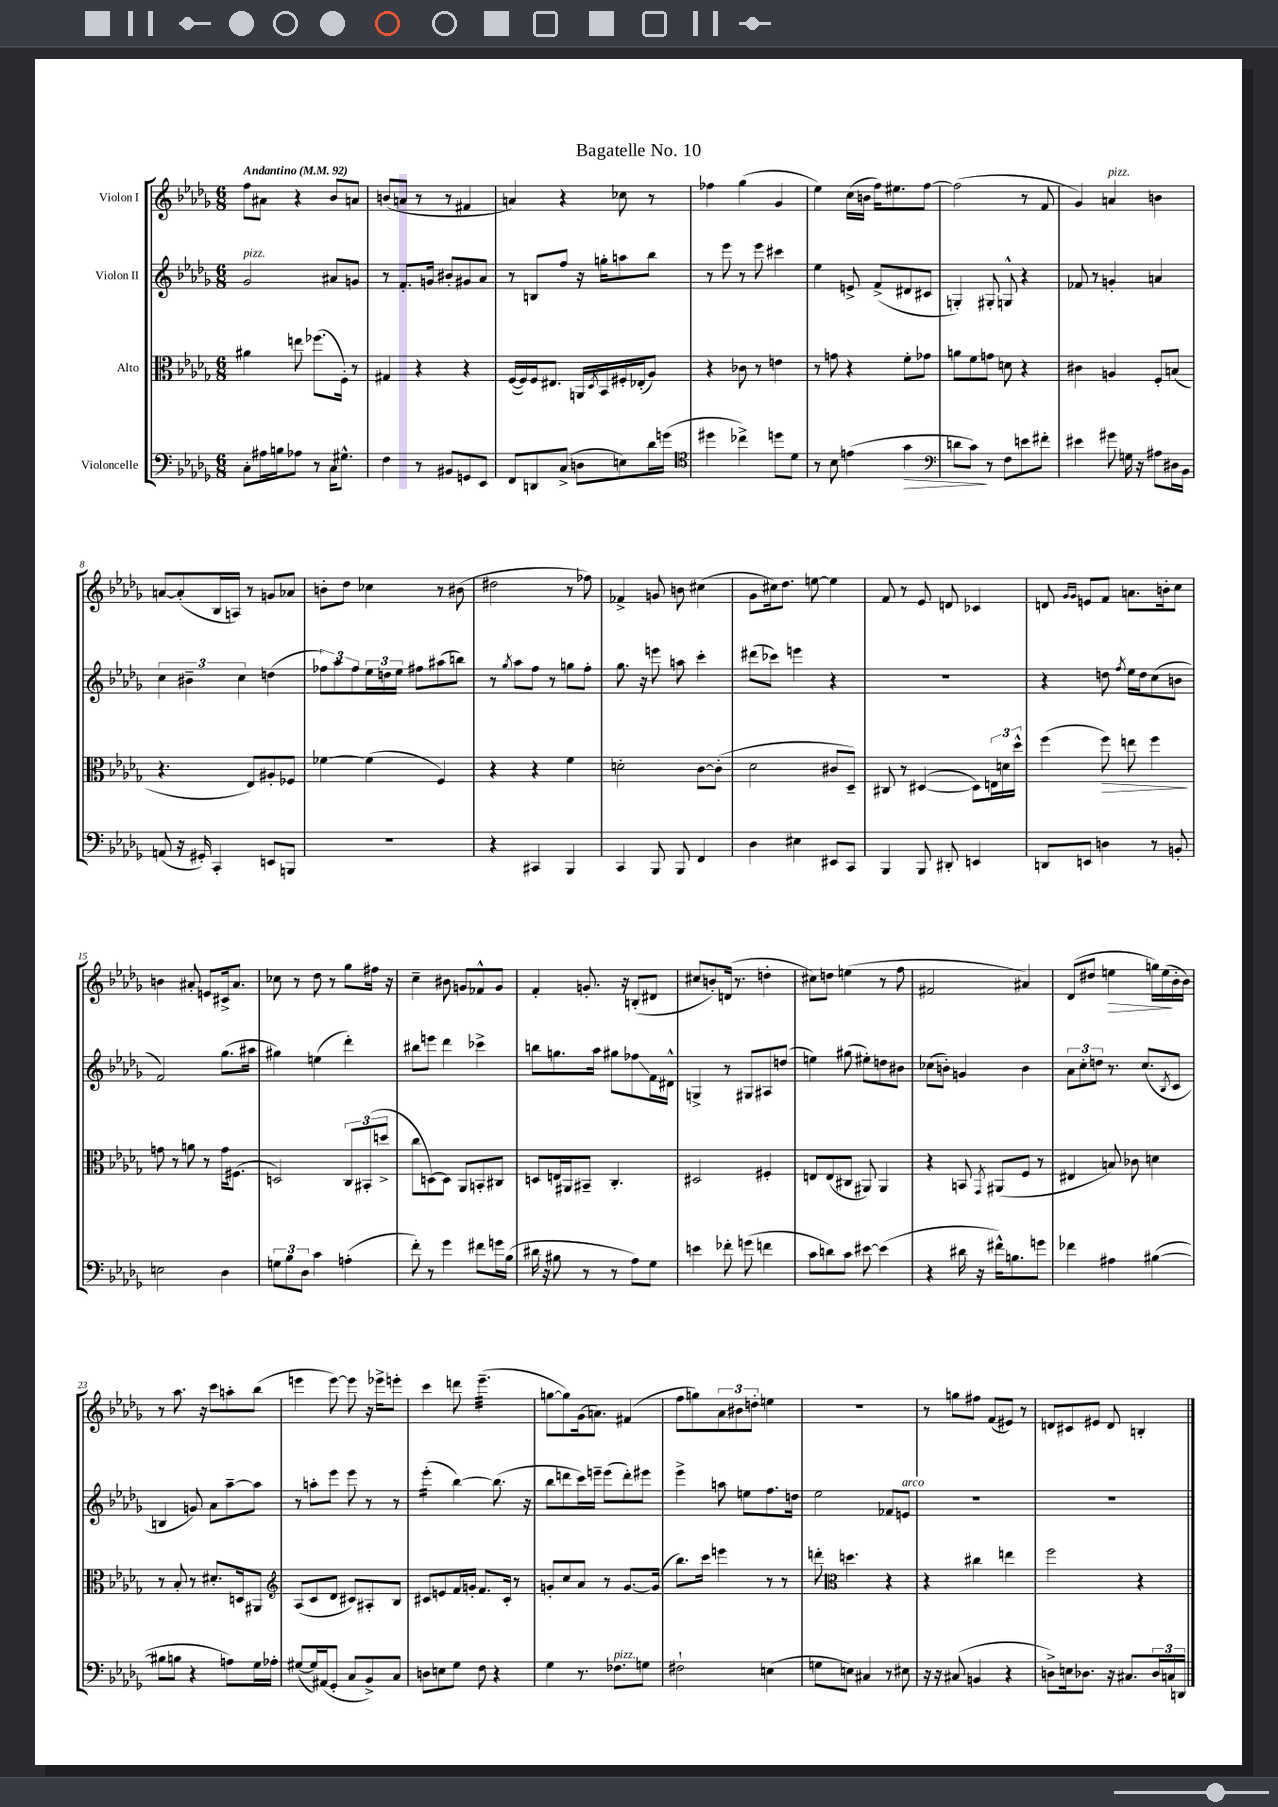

**kern	**kern	**kern	**kern
*staff4	*staff3	*staff2	*staff1
*clefF4	*clefC3	*clefG2	*clefG2
*k[b-e-a-d-g-]	*k[b-e-a-d-g-]	*k[b-e-a-d-g-]	*k[b-e-a-d-g-]
*M6/8	*M6/8	*M6/8	*M6/8
*MM92	*MM92	*MM92	*MM92
8C'	4a#	2g-	8ff
16A#	.	.	8a#
16B	.	.	.
8A-	8ee	.	4r
8r	(8.ff-	.	.
16C	.	8a#	8b-
8.G#^^	16F')	.	.
.	8r	8g	8a
=	=	=	=
4F	4G#	8r	(8b
.	.	8.f'	8a
8r	4r	.	8r
.	.	16g	.
8BB#	.	8b#'	8r
8GG	4r	8g#	4f#
8EE-	.	8a-	.
=	=	=	=
8FF	([16F	8r	4a)
.	16F])	.	.
8DD	16F	8B	.
.	8.E#	.	.
(8C^	.	8ff	4r
8D	16AA	16r	.
.	8qD-	.	.
.	16BB-	16gg'	.
8E)	16F#'	8aa	8cc-
.	(16E-'	.	.
16d-	8A-)	8bb-	8r
(16g	.	.	.
=	=	=	=
*clefC4	*	*	*
4dd#	4r	8r	4ff-
.	.	8eee-	.
4cc-^)	8c-	8r	(4gg-
.	8r	8eee-	.
8dd	4e	4ccc#	4g-
8d-	.	.	.
=	=	=	=
8r	8r	4ee-	4ee-)
8B-	8g	.	.
(4e	4r	8e^	(16cc
.	.	.	16b
.	.	(8f^	16ff)
.	.	.	8.ee#
4g-	8f'	8d#	.
.	8g-	8c#	[8ff
=	=	=	=
*clefF4	*	*	*
8d	8a	4G')	(2ff]
8c)	8f	.	.
8r	8g	8G#'	.
8F	8d	8G^^	.
8e	4r	4r	8r
8f#'	.	.	8f
=	=	=	=
4e#	4c#	8f-	4g-)
.	.	8r	.
8g#	4A	4g'	4a
16G	.	.	.
16r	.	.	.
8A#	8F'	4a	4b
16D#	(8B	.	.
16BB-	.	.	.
=	=	=	=
(8AA	4.r	6cc	[8a
16r	.	.	(8a']
.	.	6b#~	.
16GG#')	.	.	.
4CC'	.	.	16B-
.	.	.	16A)
.	.	6cc	.
.	8E-)	.	8r
8EE	8A#'	(4dd	8g
8BBB	8F-	.	8a-
=	=	=	=
2.r	[4f-	12ff-)	8b'
.	.	12aa-	.
.	.	.	8dd-
.	.	12ff-	.
.	(4f-]	24ee-	4cc-
.	.	24dd	.
.	.	24ee-	.
.	.	8ff#	.
.	4F)	(8aa#	8r
.	.	8bb)	(8b#
=	=	=	=
4r	4r	8r	2dd#
.	.	8qgg-	.
.	.	8aa-	.
4CC#	4r	8ff	.
.	.	8r	.
4BBB-	4f	8gg	8r
.	.	8ff'	8ff-)
=	=	=	=
4CC	2d'	8.gg-	4f-^
.	.	16r	.
8BBB-	.	8eee	8g
8BBB-	.	8aa	8b
4FF	[8c	4ccc'	(4cc#
.	(8c']	.	.
=	=	=	=
4D-	2d-	(8ddd#	8g-
.	.	8ccc-)	16cc#)
.	.	.	8.dd-
4E#	.	4eee	.
.	.	.	[8ee
8EE#	8c#	4r	4ee]
8CC	8D-~)	.	.
=	=	=	=
4BBB-	8C#	2.r	8f
.	8r	.	8r
8BBB-	([4D#	.	8e-
8DD#'	.	.	8d
4EE	8D#])	.	4c-
.	24E	.	.
.	24d	.	.
.	24dd-^^	.	.
=	=	=	=
8DD	(4ff	4r	8d
.	.	.	16qqg-
.	.	.	16qqg-
8EE	.	.	8e
4D	8ff)	8dd	8f
.	.	8qff	.
.	8ee	16ee-	8.a
.	.	16dd	.
8r	4ff	(8cc	.
.	.	.	16b'
8BB'	.	8b	8cc
=	=	=	=
2E	8g	2f)	4b
.	8r	.	.
.	8a	.	8a#'
.	8r	.	8e
4D-	16g	(8.gg-	16c#^
.	(8.F#	.	8.a#
.	.	16aa#	.
=	=	=	=
12G	2D)	4gg#)	8cc-
12B-	.	.	.
.	.	.	8r
12D-	.	.	.
4c	.	(4ee	8dd-
.	.	.	8r
(4A'	12C	4ddd-')	8gg-
.	(12BB#'	.	.
.	.	.	16ff#
.	12dd^	.	.
.	.	.	16r
=	=	=	=
8f')	8cc	8bb#	4cc~
8r	[8D)	8eee	.
4g-	8D]	4ddd-	8b#
.	8AA-	.	8g
8f#	8BB'	4ccc-^	8f-^^
16g	8C#	.	8g
(16B-	.	.	.
=	=	=	=
16d#	8D	8bb	4f'
16r	.	.	.
8B#	16E	8.gg	.
.	16AA#	.	.
8r	8BB#~	.	8.g'
.	.	16aa-	.
8r	4.C'	8gg#	.
.	.	.	16r
8A-)	.	8ff-	(8B'
8G-	.	16f	8d#
.	.	16d#^^	.
=	=	=	=
4e	2D#	4G^	8cc#
.	.	.	8b')
8f-'	.	8r	(16d
.	.	.	8.r
(8g	.	8G#	.
4f	4F#'	8A#	4dd'
.	.	(8dd	.
=	=	=	=
8c	8E	4ee)	8cc#)
8d)	(8E	.	8dd
8c	8C#	(8gg#	(4ee
[8e#	8AA#)	8ee#')	.
(4e#]	4AA#	8dd	8r
.	.	8b#	8ff
=	=	=	=
4r	4r	(8cc-	2f#
.	.	8b')	.
16d#	8BB	4g	.
16r	.	.	.
.	8qGG-	.	.
16f#^^)	(8AA#	.	.
8.B	.	.	.
.	8F	4b	4a#)
8g	8r	.	.
=	=	=	=
4f-	4E#	12a-	(8d-
.	.	12cc'	.
.	.	.	8dd#
.	.	12dd	.
4A#	8B)	8.r	4ee
.	8c-	.	.
.	.	(8.cc	.
([4B#	4d	.	16gg)
.	.	.	(16ee
.	.	8qB-	.
.	.	8c	16b-'
.	.	.	16b-)
=	=	=	=
8B#]	8r	4B	8r
8B	8B-'	.	8.aa-
4r	8r	8g)	.
.	.	.	16r
.	8.d#'	8a-	8ccc
8A)	.	[8aa-~	8aa'
.	16D	.	.
16G-	8AA#	8aa-]	(8bb-
16A-'	.	.	.
=	=	=	=
*	*clefG2	*	*
([8G#	(8A-	8r	4eee
16G#])	8c	8aa'	.
(16AA#	.	.	.
8GG-'	8d-	8eee-	[8eee)
8C	8c#)	8eee-	8eee]
8BB-^)	8A#'	8r	16r
.	.	.	16eee-^
8C	8B-	8r	8eee'
=	=	=	=
8D	8c#	(4eee-'	4ccc
8E	8e	.	.
8G-	16f	[4bb-)	8ddd
.	16g'	.	.
8F	8.f	.	(4.eee-~
4r	.	(8.bb-]	.
.	16c#'	.	.
.	8r	.	.
.	.	16r	.
=	=	=	=
4G-	8g'	8bb-	[8gg
.	8cc	8ddd	8gg])
8.r	8a-	16ccc)	(16g-
.	.	16eee~	8.a)
.	8r	(8eee	.
8.F-	.	.	.
.	[8.g	8ddd')	(4f#
8G	.	8eee#	.
.	(16g]	.	.
=	=	=	=
2F#`	8.bb-)	4eee-^	8ff
.	.	.	8gg)
.	16ccc	.	.
.	4eee	8aa	12a-
.	.	.	12b#
.	.	8ee	.
.	.	.	12dd'
(4E	8r	8.ff	4ee
.	8r	.	.
.	.	16dd	.
=	=	=	=
8G	8ddd'	2ee-	2.r
*	*clefC3	*	*
8E)	4.dd	.	.
4C#	.	.	.
8r	4r	8f-	.
8E#	.	8e	.
=	=	=	=
16r	4r	2.r	8r
16r	.	.	.
(8C#	.	.	8gg
4BB	4cc#	.	8ff#
.	.	.	(8f
4r	4ee	.	8e#)
.	.	.	8r
=	=	=	=
8D^)	2ff	2.r	8d
16E	.	.	8c#
8.D-	.	.	.
.	.	.	8e#
16r	.	.	8d
8.C#	.	.	.
.	4r	.	4B'
24D-	.	.	.
24C	.	.	.
24DD	.	.	.
==	==	==	==
*-	*-	*-	*-
